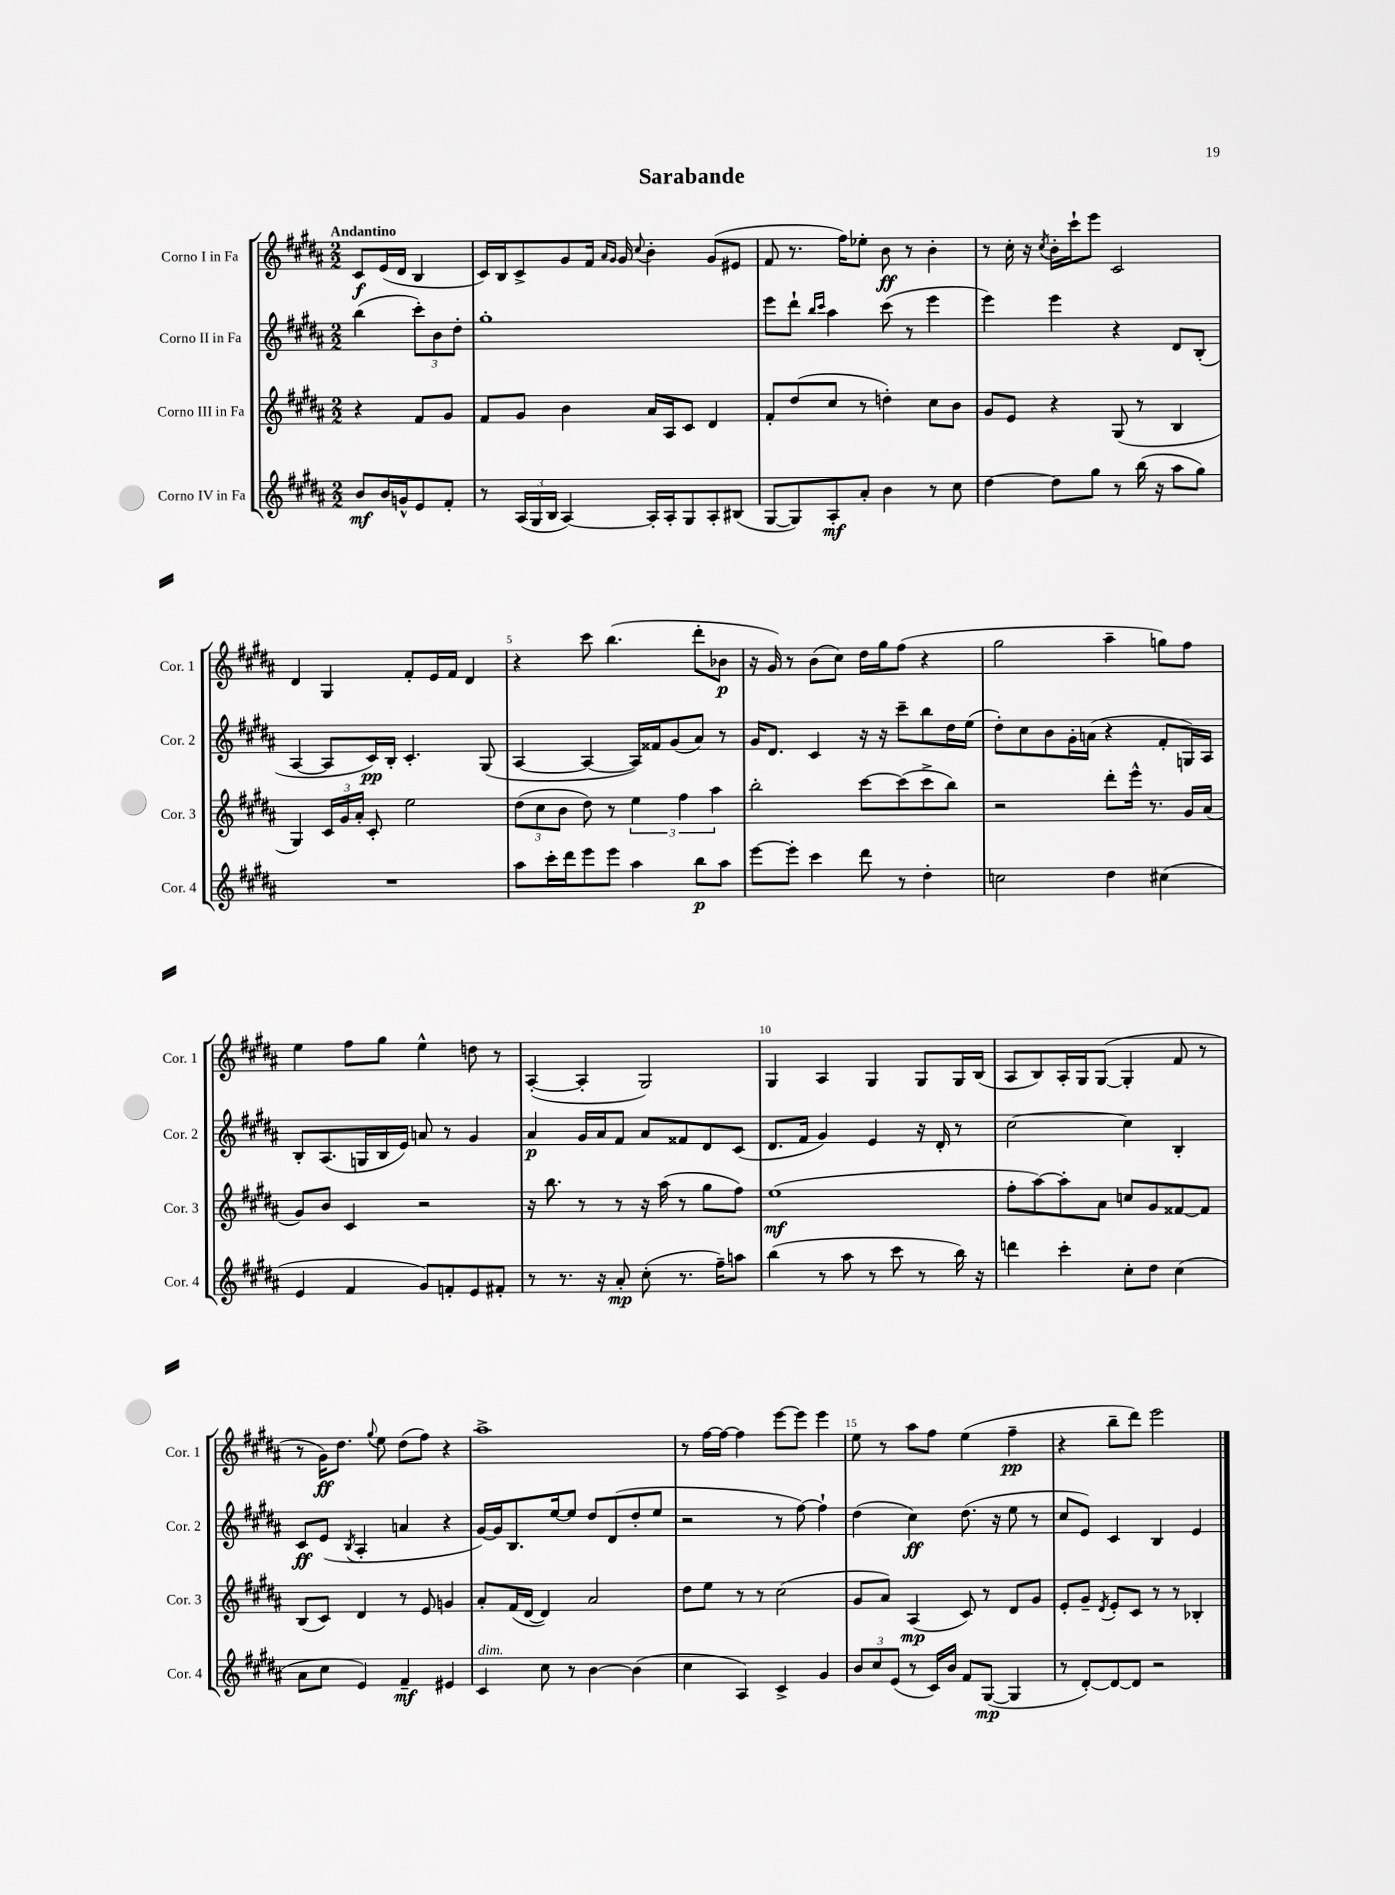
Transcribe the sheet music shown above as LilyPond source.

\header { title = "Sarabande" }
<<
\new StaffGroup <<
\new Staff = "s0" \with { instrumentName = "Corno I in Fa" shortInstrumentName = "Cor. 1" } {
    \clef treble \key b \major \numericTimeSignature \time 2/2 \partial 2 \tempo "Andantino"
    \autoBeamOff cis'8[\f e'16( dis'16] b4 |
    cis'16[) b16 cis'8-> gis'8 fis'16] \grace { ais'16[ gis'16] } gis'16 \appoggiatura { cis''8 } b'4-. gis'8[( eis'8] |
    fis'8 r8. fis''16[) ees''8]-. b'8\ff r8 b'4-. |
    r8 cis''16-. r16 \acciaccatura { cis''8 } b'16[-. cis'''16-! e'''8] cis'2 |
    dis'4 gis4 fis'8[-. e'16 fis'16] dis'4 |
    r4 cis'''8 b''4.( dis'''8[-. bes'8]\p |
    r16 gis'16) r8 b'8[( cis''8]) dis''16[ gis''16 fis''8]( r4 |
    gis''2 ais''4-- g''8[) fis''8] |
    e''4 fis''8[ gis''8] e''4-^ d''8 r8 |
    ais4~-.( ais4-. gis2) |
    gis4 ais4 gis4 gis8[ gis16 b16]( |
    ais8[ b8) ais16-. gis16 gis8]~( gis4-. fis'8 r8 |
    r8 gis'16[\ff) dis''8.] \appoggiatura { gis''8 } e''8 dis''8[( fis''8]) r4 |
    ais''1-> |
    r8 fis''16[~ fis''16]~ fis''4 e'''8[~ e'''8] e'''4 |
    e''8 r8 ais''8[ fis''8] e''4( fis''4--\pp |
    r4 b''8[-- dis'''8]) e'''2 \bar "|." |
}
\new Staff = "s1" \with { instrumentName = "Corno II in Fa" shortInstrumentName = "Cor. 2" } {
    \clef treble \key b \major \numericTimeSignature \time 2/2 \partial 2
    \autoBeamOff b''4( \tuplet 3/2 { cis'''8[-.) b'8 dis''8]-. } |
    gis''1-. |
    e'''8[ dis'''8]-! \grace { b''16[ cis'''16] } ais''4 cis'''8( r8 e'''4 |
    e'''4) e'''4 r4 dis'8[ b8]-.( |
    ais4~ ais8[ cis'16\pp) b16]-. cis'4.-. gis8( |
    ais4~ ais4~ ais16[) fisis'16 gis'8( ais'8]) r8 |
    gis'16[ dis'8.] cis'4 r16 r16 cis'''8[-- b''8 dis''16 e''16]( |
    dis''8[-.) cis''8 b'8 gis'16-. a'16]( r4 fis'8[-. g16) ais16] |
    b8[-. ais8.( g16 b16 e'16]) a'8 r8 gis'4 |
    ais'4\p gis'16[ ais'16 fis'8] ais'8[ fisis'8 dis'8 cis'8]( |
    dis'8.[ fis'16] gis'4) e'4 r16 dis'16-. r8 |
    cis''2~ cis''4 b4-. |
    cis'8[\ff e'8]( \acciaccatura { b8 } ais4-. a'4 r4 |
    gis'16[~) gis'16 b8. e''16~ e''8] dis''8[ dis'8( dis''8-. e''8] |
    r2 r8 fis''8~) fis''4-! |
    dis''4( cis''4\ff) dis''8.( r16 e''8 r8 |
    cis''8[ e'8]) cis'4 b4 e'4 \bar "|." |
}
\new Staff = "s2" \with { instrumentName = "Corno III in Fa" shortInstrumentName = "Cor. 3" } {
    \clef treble \key b \major \numericTimeSignature \time 2/2 \partial 2
    \autoBeamOff r4 fis'8[ gis'8] |
    fis'8[ gis'8] b'4 ais'16[ ais16 cis'8] dis'4 |
    fis'8[-. dis''8( cis''8] r8 d''4-.) cis''8[ b'8] |
    gis'8[ e'8] r4 gis8( r8 b4 |
    gis4) \tuplet 3/2 { cis'16[ gis'16 ais'16]-. } cis'8-. e''2 |
    \tuplet 3/2 { dis''8[( cis''8 b'8] } dis''8) r8 \tuplet 3/2 { e''4 fis''4 ais''4 } |
    b''2-. cis'''8[~ cis'''8( cis'''8-> b''8]) |
    r2 dis'''8[-. e'''16]-^ r8. gis'16[ ais'16]( |
    gis'8[) b'8] cis'4 r2 |
    r16 b''8. r8 r8 r16 ais''16( r8 gis''8[ fis''8]) |
    e''1\mf( |
    fis''8[-. ais''8~) ais''8-. ais'8] c''8[ gis'8 fisis'8~ fisis'8] |
    b8[( cis'8]) dis'4 r8 e'8 g'4 |
    ais'8[-. fis'16( dis'16]~ dis'4) ais'2 |
    dis''8[ e''8] r8 r8 cis''2( |
    gis'8[ ais'8]) ais4\mp( cis'8) r8 dis'8[ gis'8] |
    e'8[-. gis'8]-- \acciaccatura { dis'8 } e'8[-. cis'8] r8 r8 bes4-. \bar "|." |
}
\new Staff = "s3" \with { instrumentName = "Corno IV in Fa" shortInstrumentName = "Cor. 4" } {
    \clef treble \key b \major \numericTimeSignature \time 2/2 \partial 2
    \autoBeamOff b'8[\mf b'16 g'16-^ e'8 fis'8]-. |
    r8 \tuplet 3/2 { ais16[( gis16 b16] } ais4~) ais16[-. ais16-. gis8 ais8-. bis8]( |
    gis8[~ gis8) ais8-.\mf ais'8]-. b'4 r8 cis''8 |
    dis''4~ dis''8[ gis''8] r8 b''16( r16 ais''8[ gis''8]) |
    R1 |
    ais''8[ cis'''16-. dis'''16 e'''8 e'''8] ais''4 b''8[\p ais''8] |
    e'''8[~ e'''8]-. cis'''4 dis'''8 r8 dis''4-. |
    c''2 dis''4 cis''4( |
    e'4 fis'4 gis'8[) f'8-. e'8 fis'8]-. |
    r8 r8. r16 ais'8-.\mp cis''8-.( r8. fis''16[--) a''8] |
    b''4( r8 ais''8 r8 cis'''8 r8 b''16) r16 |
    d'''4 cis'''4-. cis''8[-. dis''8] cis''4( |
    ais'8[ cis''8] e'4) fis'4--\mf eis'4 |
    cis'4^\markup { \italic "dim." } cis''8 r8 b'4~ b'4( |
    cis''4 ais4) cis'4-> gis'4 |
    \tuplet 3/2 { b'8[ cis''8 e'8]( } r8 cis'16[) b'16] fis'8[ gis8]~\mp( gis4 |
    r8 dis'8[~-.) dis'8~ dis'8] r2 \bar "|." |
}
>>
>>
\layout { \context { \Score \override BarNumber.break-visibility = ##(#f #t #t) barNumberVisibility = #(every-nth-bar-number-visible 5) } }
